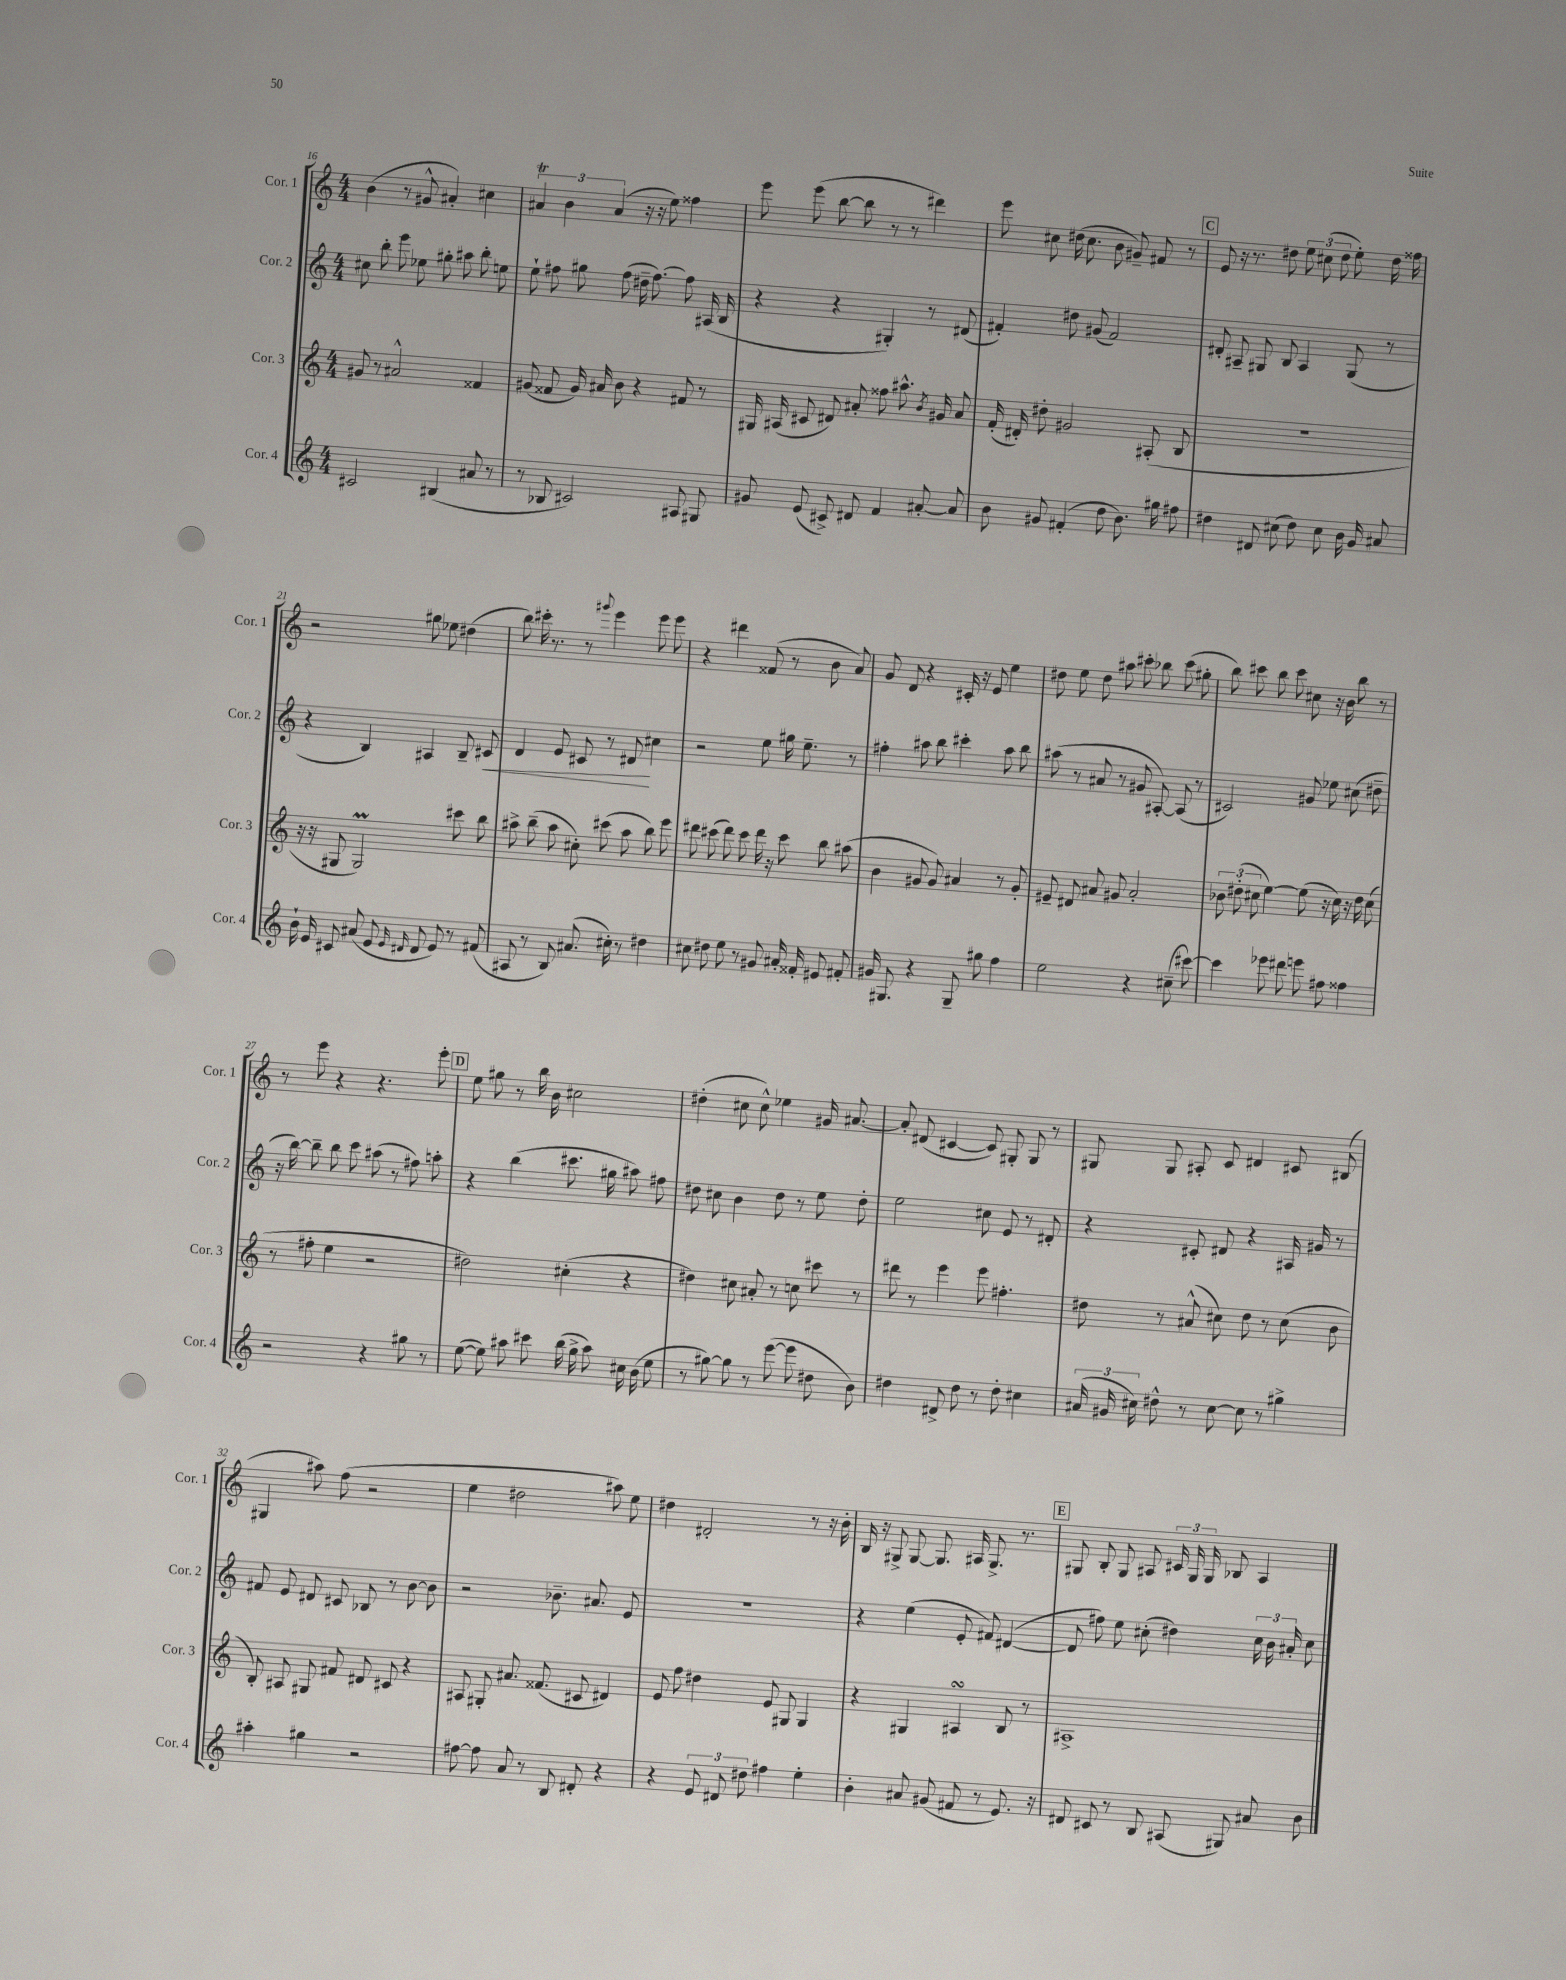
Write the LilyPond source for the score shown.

<<
\new StaffGroup <<
\new Staff = "s0" \with { instrumentName = "Cor. 1" shortInstrumentName = "Cor. 1" } {
    \clef treble \key c \major \numericTimeSignature \time 4/4
    \autoBeamOff b'4( r8 gis'8-^ ais'4-.) cis''4 |
    \tuplet 3/2 { ais'4\trill b'4 ais'4( } r16 r16 e''8) fisis''4 |
    e'''8 e'''8( b''8~ b''8 r8 r8 dis'''4) |
    e'''8 cis''8 dis''16( cis''8. b'8 gis'8--) fis'8 r8 |
    \mark \markup { \box "C" } e'8 r16 r8. dis''8 \tuplet 3/2 { e''8 cis''8( dis''8 } e''8-.) dis''16 fisis''16 |
    r2 gis''8 ees''8 dis''4( |
    b''8) cis'''16-. r8. r8 \appoggiatura { gis'''8 } e'''4 e'''8 e'''8 |
    r4 dis'''4 fisis'8( r8 b'8 a'8) |
    g'8 d'8 r4 cis'16-. r16 e'8 e''4 |
    dis''8 e''8 dis''8 ais''8 cis'''8-. bes''8 cis'''8( gis''8-. |
    b''8) cis'''8 b''8 cis'''8 cis''8 r16 b'16 b''8 r8 |
    r8 e'''8 r4 r4. e'''8-. |
    \mark \markup { \box "D" } e''8 gis''8 r8 b''16 b'16 cis''2 |
    dis''4-.( cis''8 cis''8-^) ees''4 gis'16 ais'8.~ |
    ais'8-. dis'8( cis'4~ cis'8) gis8-. gis8 r8 |
    gis8 gis8 ais8-. c'8 dis'4 cis'8 bis8( |
    gis4 ais''8) f''8( r2 |
    e''4 dis''2 ais''8) e''8 |
    dis''4 dis'2-. r8 r16 b'16-. |
    b16 r16 gis8-> gis8~ gis8. ais16 gis8.-> r8. |
    \mark \markup { \box "E" } gis8 b8-. gis8 ais8 \tuplet 3/2 { cis'16 gis16 gis16 } bes8 ais4 \bar "|." |
}
\new Staff = "s1" \with { instrumentName = "Cor. 2" shortInstrumentName = "Cor. 2" } {
    \clef treble \key c \major \numericTimeSignature \time 4/4
    \autoBeamOff cis''8 b''8-. e'''8 ees''8 gis''8-. ais''8 b''8-. e''8 |
    e''8-! fis''8 gis''8 fis''8( dis''16-- fis''8.~) fis''8 ais16( b16 |
    r4 r4 gis4-.) r8 dis'8( |
    fis'4-.) dis''8 gis'8( fis'2) |
    \mark \markup { \box "C" } dis'8-. ais8-- gis8 b8 ais4 gis8( r8 |
    r4 b4) ais4 b8-- cis'8\< |
    d'4 e'8 cis'8 r8 dis'8\! cis''4 |
    r2 e''8 gis''16 e''8.-- r8 |
    fis''4-. ais''8 b''8 cis'''4-. ais''8 b''8 |
    ais''8( r8 ais'8 r8 gis'8 ais8~-.) ais8( r8 |
    cis'2) gis'8 ees''8 cis''8( dis''8-- |
    r16 b''16~) b''8-- b''8 c'''8 ais''8( r8 fis''8) a''8-. |
    \mark \markup { \box "D" } r4 b''4( cis'''8. gis''16 ais''8) fis''8 |
    dis''8 cis''8 b'4 dis''8 r8 e''8 dis''8-. |
    e''2 cis''8 e'8 r8 dis'8-. |
    r4 cis'8-. dis'8 r4 ais16 gis'16 r8 |
    fis'8 e'8 dis'8 cis'8 bes8 r8 b'8~ b'8 |
    r2 bes'8.-- ais'8. e'8 |
    R1 |
    r4 e''4( e'8-. fis'8) dis'4~( |
    \mark \markup { \box "E" } dis'8 fis''8) e''8 cis''8-.( dis''4) \tuplet 3/2 { cis''16 b'16 ais'16-. } cis''8 \bar "|." |
}
\new Staff = "s2" \with { instrumentName = "Cor. 3" shortInstrumentName = "Cor. 3" } {
    \clef treble \key c \major \numericTimeSignature \time 4/4
    \autoBeamOff gis'8 r8 ais'2-^ fisis'4 |
    gis'8( fisis'8 gis'16) ais'16 b'8 r4 fis'8 r8 |
    gis16 ais16( cis'8 dis'8) ais'8-. fisis''8 ais''8.-^ \acciaccatura { b'8 } gis'16 ais'8 |
    f'16-.( dis'16-.) dis''8-. gis'2 ais8-.( b8 |
    \mark \markup { \box "C" } R1 |
    r16 r16 gis8 gis2\prall) cis'''8 b''8 |
    ais''8-> b''8--( ais''8 cis''8-.) cis'''8( ais''8 b''8) e'''8 |
    dis'''8 cis'''8( dis'''8) cis'''8 dis'''16 r16 cis'''8 b''8 ais''8( |
    b'4 gis'8 gis'8) ais'4 r8 gis'8-. |
    eis'8-- dis'8 ais'8 gis'8 ais'2-. |
    \tuplet 3/2 { bes'8 dis''8-.( cis''8 } e''4~) e''8( r16 cis''16) r16 dis''16 cis''8( |
    r8 fis''8-. e''4 r2 |
    \mark \markup { \box "D" } dis''2) cis''4-.( r4 |
    dis''4) cis''8 ais'8-. r8 c''8 cis'''8 r8 |
    dis'''8 r8 e'''4 e'''8 fis''4.-. |
    dis''8 r8 ais'8-^( cis''8) dis''8 r8 cis''8( b'8 |
    b8-.) ais8 gis8 fis'8 dis'8 cis'8 r4 |
    ais8 gis8-. ais'8. fisis'8.( cis'8 dis'4) |
    e'8 f''8 dis''4 e'8 gis8 gis4 |
    r4 gis4 ais4\turn b8 r8 |
    \mark \markup { \box "E" } ais1-> \bar "|." |
}
\new Staff = "s3" \with { instrumentName = "Cor. 4" shortInstrumentName = "Cor. 4" } {
    \clef treble \key c \major \numericTimeSignature \time 4/4
    \autoBeamOff cis'2 bis4( ais'8 r8 |
    r8 bes8 cis'2) ais8 gis8 |
    gis'8 e'8( cis'8->) dis'8 f'4 ais'8~-. ais'8 |
    b'8 gis'8 fis'4-.( d''8 b'8.) gis''16 fis''8 |
    \mark \markup { \box "C" } dis''4 dis'8 cis''8( dis''8) cis''8 b'16 g'16 ais'8 |
    b'16-! e'16 cis'8 ais'8( e'8 \grace { e'16 dis'16 } dis'8 e'8) r8 fis'8( |
    ais8 r8 b8) ais'8.( cis''16-.) r8 dis''4 |
    cis''8 dis''8 e''8 r8 gis'8 ais'16-. fisis'16-. eis'8 fis'8-. |
    gis'16 gis8. r4 gis8-- gis''8 f''4 |
    e''2 r4 cis''8--( cis'''8~) |
    cis'''4 ees'''8 dis'''8 e'''8 fis''8 fisis''4 |
    r2 r4 gis''8 r8 |
    \mark \markup { \box "D" } e''8~( e''8) ais''8 cis'''8 b''16( g''16-> ais''8) cis''16 b'16( e''8 |
    r8 gis''8~) gis''8 r8 e'''8~( e'''8 dis''8 b'8) |
    dis''4 dis'8-> dis''8 r8 dis''8-. cis''4 |
    \tuplet 3/2 { ais'16( gis'16 cis''16) } dis''8-^ r8 cis''8~ cis''8 r8 gis''4-> |
    ais''4-. gis''4 r2 |
    fis''8~ fis''8 a'8 r8 b8 dis'8-. r4 |
    r4 \tuplet 3/2 { e'8 dis'8 dis''8 } fis''4 e''4-. |
    b'4-. ais'8 gis'8( fis'8 r8 e'8.) r16 |
    \mark \markup { \box "E" } dis'8 cis'8 r8 b8 ais8( gis8) ais'8 b'8 \bar "|." |
}
>>
>>
\layout { \context { \Score currentBarNumber = #16 } }
